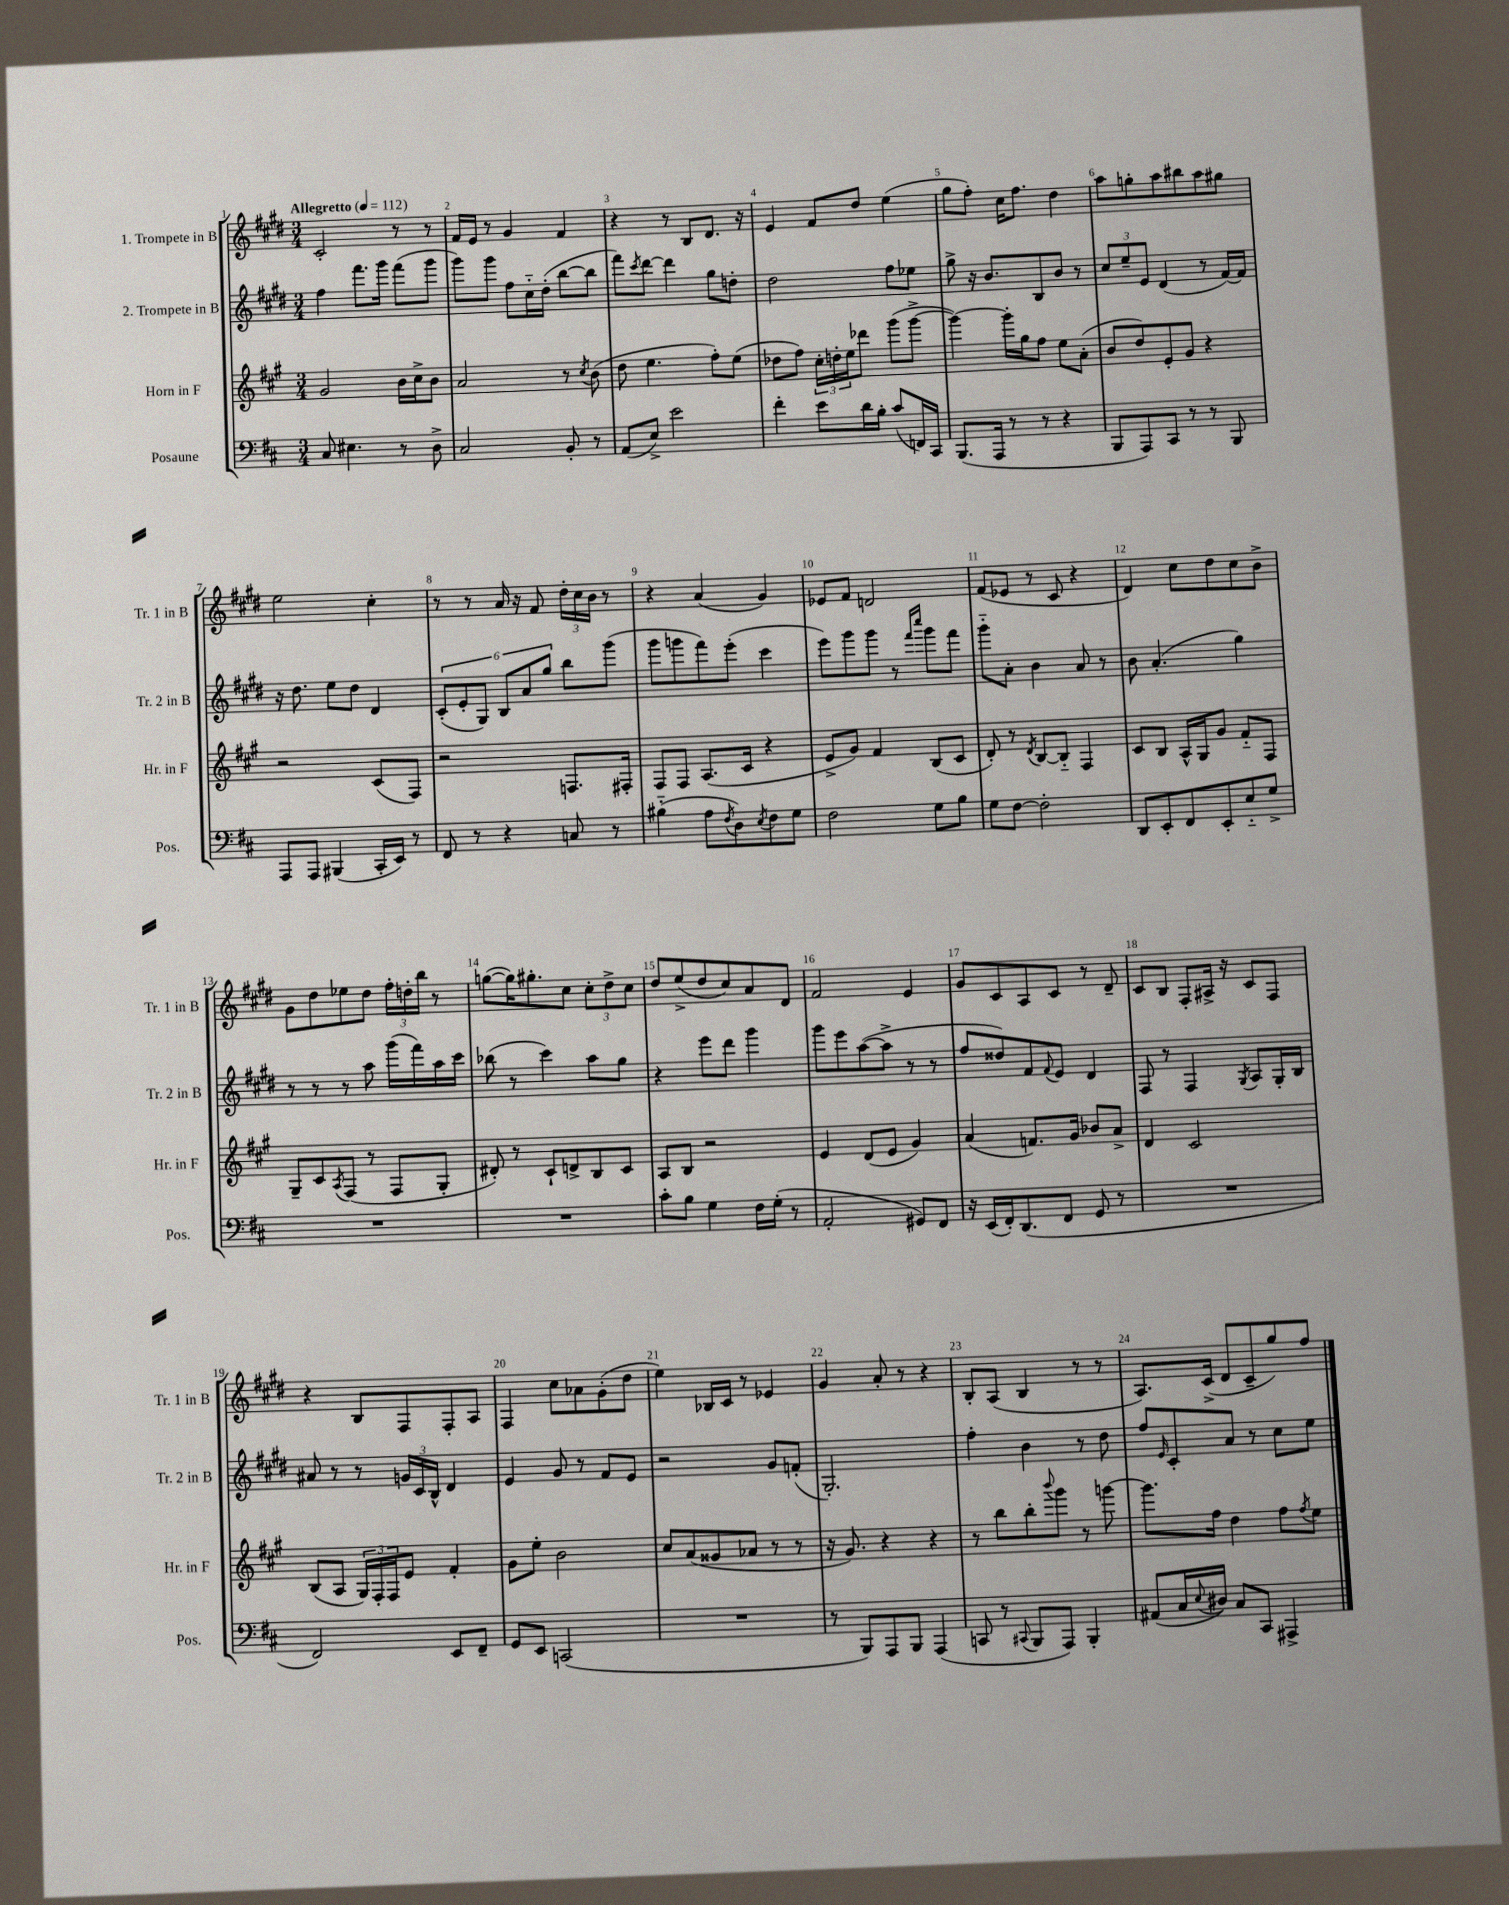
<<
\new StaffGroup <<
\new Staff = "s0" \with { instrumentName = "1. Trompete in B" shortInstrumentName = "Tr. 1 in B" } {
    \clef treble \key e \major \numericTimeSignature \time 3/4 \tempo "Allegretto" 4 = 112
    cis'2-. r8 r8 |
    fis'16 e'16 r8 gis'4 fis'4 |
    r4 r8 b8 dis'8. r16 |
    e'4 fis'8 dis''8 e''4( |
    gis''8 fis''8-.) cis''16 fis''8. dis''4 |
    a''8 g''8-. a''8 bis''8 a''8 gis''8 |
    e''2 cis''4-. |
    r8 r8 a'16 r16 fis'8 \tuplet 3/2 { dis''16-. cis''16 b'16 } r8 |
    r4 a'4( gis'4) |
    ees'8 fis'8 d'2 |
    fis'8( ees'8 r8 cis'8 r4 |
    dis'4) cis''8 dis''8 cis''8 b'8-> |
    gis'8 dis''8 ees''8 dis''8 \tuplet 3/2 { fis''16-. d''16-. b''16 } r8 |
    g''8~( g''16) gis''8.-. cis''8 \tuplet 3/2 { cis''8-. dis''8-> cis''8 } |
    dis''8 e''8->( dis''8 cis''8) a'8 dis'8 |
    fis'2 e'4 |
    gis'8 cis'8 a8 cis'8 r8 dis'8-- |
    cis'8 b8 fis8-. ais16-> r16 cis'8 fis8 |
    r4 b8 fis8 fis8-. a8 |
    fis4 cis''8 aes'8 gis'8-.( dis''8 |
    e''4) bes16 cis'16 r8 ees'4 |
    gis'4 a'8-. r8 r4 |
    b8-. a8( b4 r8 r8 |
    a8.) cis'16->( dis'8 cis'8-- gis''8) fis''8 \bar "|." |
}
\new Staff = "s1" \with { instrumentName = "2. Trompete in B" shortInstrumentName = "Tr. 2 in B" } {
    \clef treble \key e \major \numericTimeSignature \time 3/4
    fis''4 fis'''8. gis'''16 fis'''8( gis'''8 |
    gis'''8) gis'''8 fis''8 cis''16-_ dis''16-.( b''8~ b''8 |
    fis'''8) \acciaccatura { cis'''8 } dis'''8~ dis'''4 gis''8 d''8-. |
    dis''2 fis''8 ees''8 |
    gis''8-> r16 b'8. b8 b'8 r8 |
    \tuplet 3/2 { cis''8 e''8-- e'8 } dis'4( r8 fis'16~) fis'16 |
    r16 dis''8. e''8 dis''8 dis'4 |
    \tuplet 6/4 { cis'8-.( e'8-. gis8) b8 a'8 gis''8 } b''8 gis'''8( |
    gis'''8 g'''8 fis'''8) e'''8-.( cis'''4 |
    e'''8) gis'''8 gis'''8 r8 \grace { fis'''16 cis''''16 } gis'''8 fis'''8 |
    gis'''8-_ a'8-. b'4 a'8 r8 |
    b'8 a'4.-.( gis''4) |
    r8 r8 r8 a''8 gis'''16( fis'''16) a''16 cis'''16 |
    bes''8( r8 cis'''4) a''8 gis''8 |
    r4 e'''8 dis'''8 gis'''4 |
    gis'''8 e'''8 a''8~( a''8-> r8 r8 |
    fis''8 disis''8) fis'8 \appoggiatura { fis'8 } e'8 dis'4 |
    fis8 r8 fis4 \acciaccatura { gis8 } a8 gis16-. b16 |
    ais'8 r8 r8 \tuplet 3/2 { g'16 cis'16 b16-^ } dis'4 |
    e'4 gis'8 r8 fis'8 e'8 |
    r2 gis'8 f'8-.( |
    gis2.-.) |
    fis''4-. b'4 r8 dis''8 |
    fis''8 \grace { e'16 } cis'8-. a'8 r8 cis''8 e''8 \bar "|." |
}
\new Staff = "s2" \with { instrumentName = "Horn in F" shortInstrumentName = "Hr. in F" } {
    \clef treble \key a \major \numericTimeSignature \time 3/4
    gis'2 b'16 cis''16-> b'8 |
    a'2 r8 \acciaccatura { cis''8 } b'8( |
    d''8 e''4. fis''8-.) e''8( |
    des''8 fis''8) \tuplet 3/2 { cis''16-. d''16-. e''16 } des'''8 gis'''8( gis'''8~-> |
    gis'''4~) gis'''16-. gis''16 fis''8 e''8 a'8-.( |
    b'8 d''8) e'8-. gis'8 r4 |
    r2 cis'8( fis8) |
    r2 f8. fis16-. |
    fis8 fis8 a8.( cis'16 r4 |
    e'8-> gis'8) fis'4 b8( cis'8 |
    d'8-.) r8 \acciaccatura { d'8 } b8~ b8-_ fis4 |
    cis'8 b8 a16-^ gis16 gis'8 fis'8-_ fis8 |
    gis8-- cis'8 \acciaccatura { a8 } fis8( r8 fis8 gis8-. |
    dis'8-.) r8 cis'8-! d'8-> b8 cis'8 |
    a8 b8 r2 |
    e'4 d'8( e'8 gis'4) |
    a'4( f'8.) gis'16 bes'8 a'8-> |
    d'4 cis'2 |
    b8( a8 \tuplet 3/2 { gis16) fis16-. fis16 } e'8 fis'4-. |
    gis'8 e''8-. b'2 |
    cis''8 a'8( gisis'8 aes'8 r8 r8 |
    r16 gis'8.) r4 r4 |
    r8 b''8 b''8-. \appoggiatura { b'''8 } gis'''8 r8 g'''8~ |
    g'''8. fis''16 d''4 fis''8 \acciaccatura { fis''8 } e''8 \bar "|." |
}
\new Staff = "s3" \with { instrumentName = "Posaune" shortInstrumentName = "Pos." } {
    \clef bass \key d \major \numericTimeSignature \time 3/4
    cis8 eis4. r8 d8-> |
    cis2 b,8-. r8 |
    a,8( e8->) e'2 |
    fis'4-. e'8 d'16 b16-. cis'8( f,16) cis,16 |
    b,,8.( a,,16 r8 r8 r4 |
    b,,8 a,,8) cis,8 r8 r8 b,,8 |
    a,,8 a,,8 bis,,4( cis,16-. e,16) r8 |
    fis,8 r8 r4 c8 r8 |
    bis4-_( a8 \acciaccatura { fis8 } d8) \acciaccatura { e8 } fis8 g8 |
    fis2 g8 b8 |
    g8 fis8~ fis2-. |
    d,8 e,8-. fis,8 e,8-. e8-_ g8-> |
    R2. |
    R2. |
    cis'8-. b8 g4 fis16 g16-.( r8 |
    a,2-. gis,8) fis,8 |
    r16 e,16( fis,16-.) d,8.( fis,8 g,8 r8 |
    R2. |
    fis,2) e,8 fis,8-- |
    g,8 e,8 c,2( |
    R2. |
    r8 b,,8) a,,8 b,,8 a,,4( |
    c,8 r8 \appoggiatura { cis,8 } b,,8 a,,8) b,,4-. |
    ais,8( cis16 \appoggiatura { e8 } dis16) cis8 cis,8 ais,,4-> \bar "|." |
}
>>
>>
\layout { \context { \Score \override BarNumber.break-visibility = ##(#f #t #t) barNumberVisibility = #all-bar-numbers-visible } }
